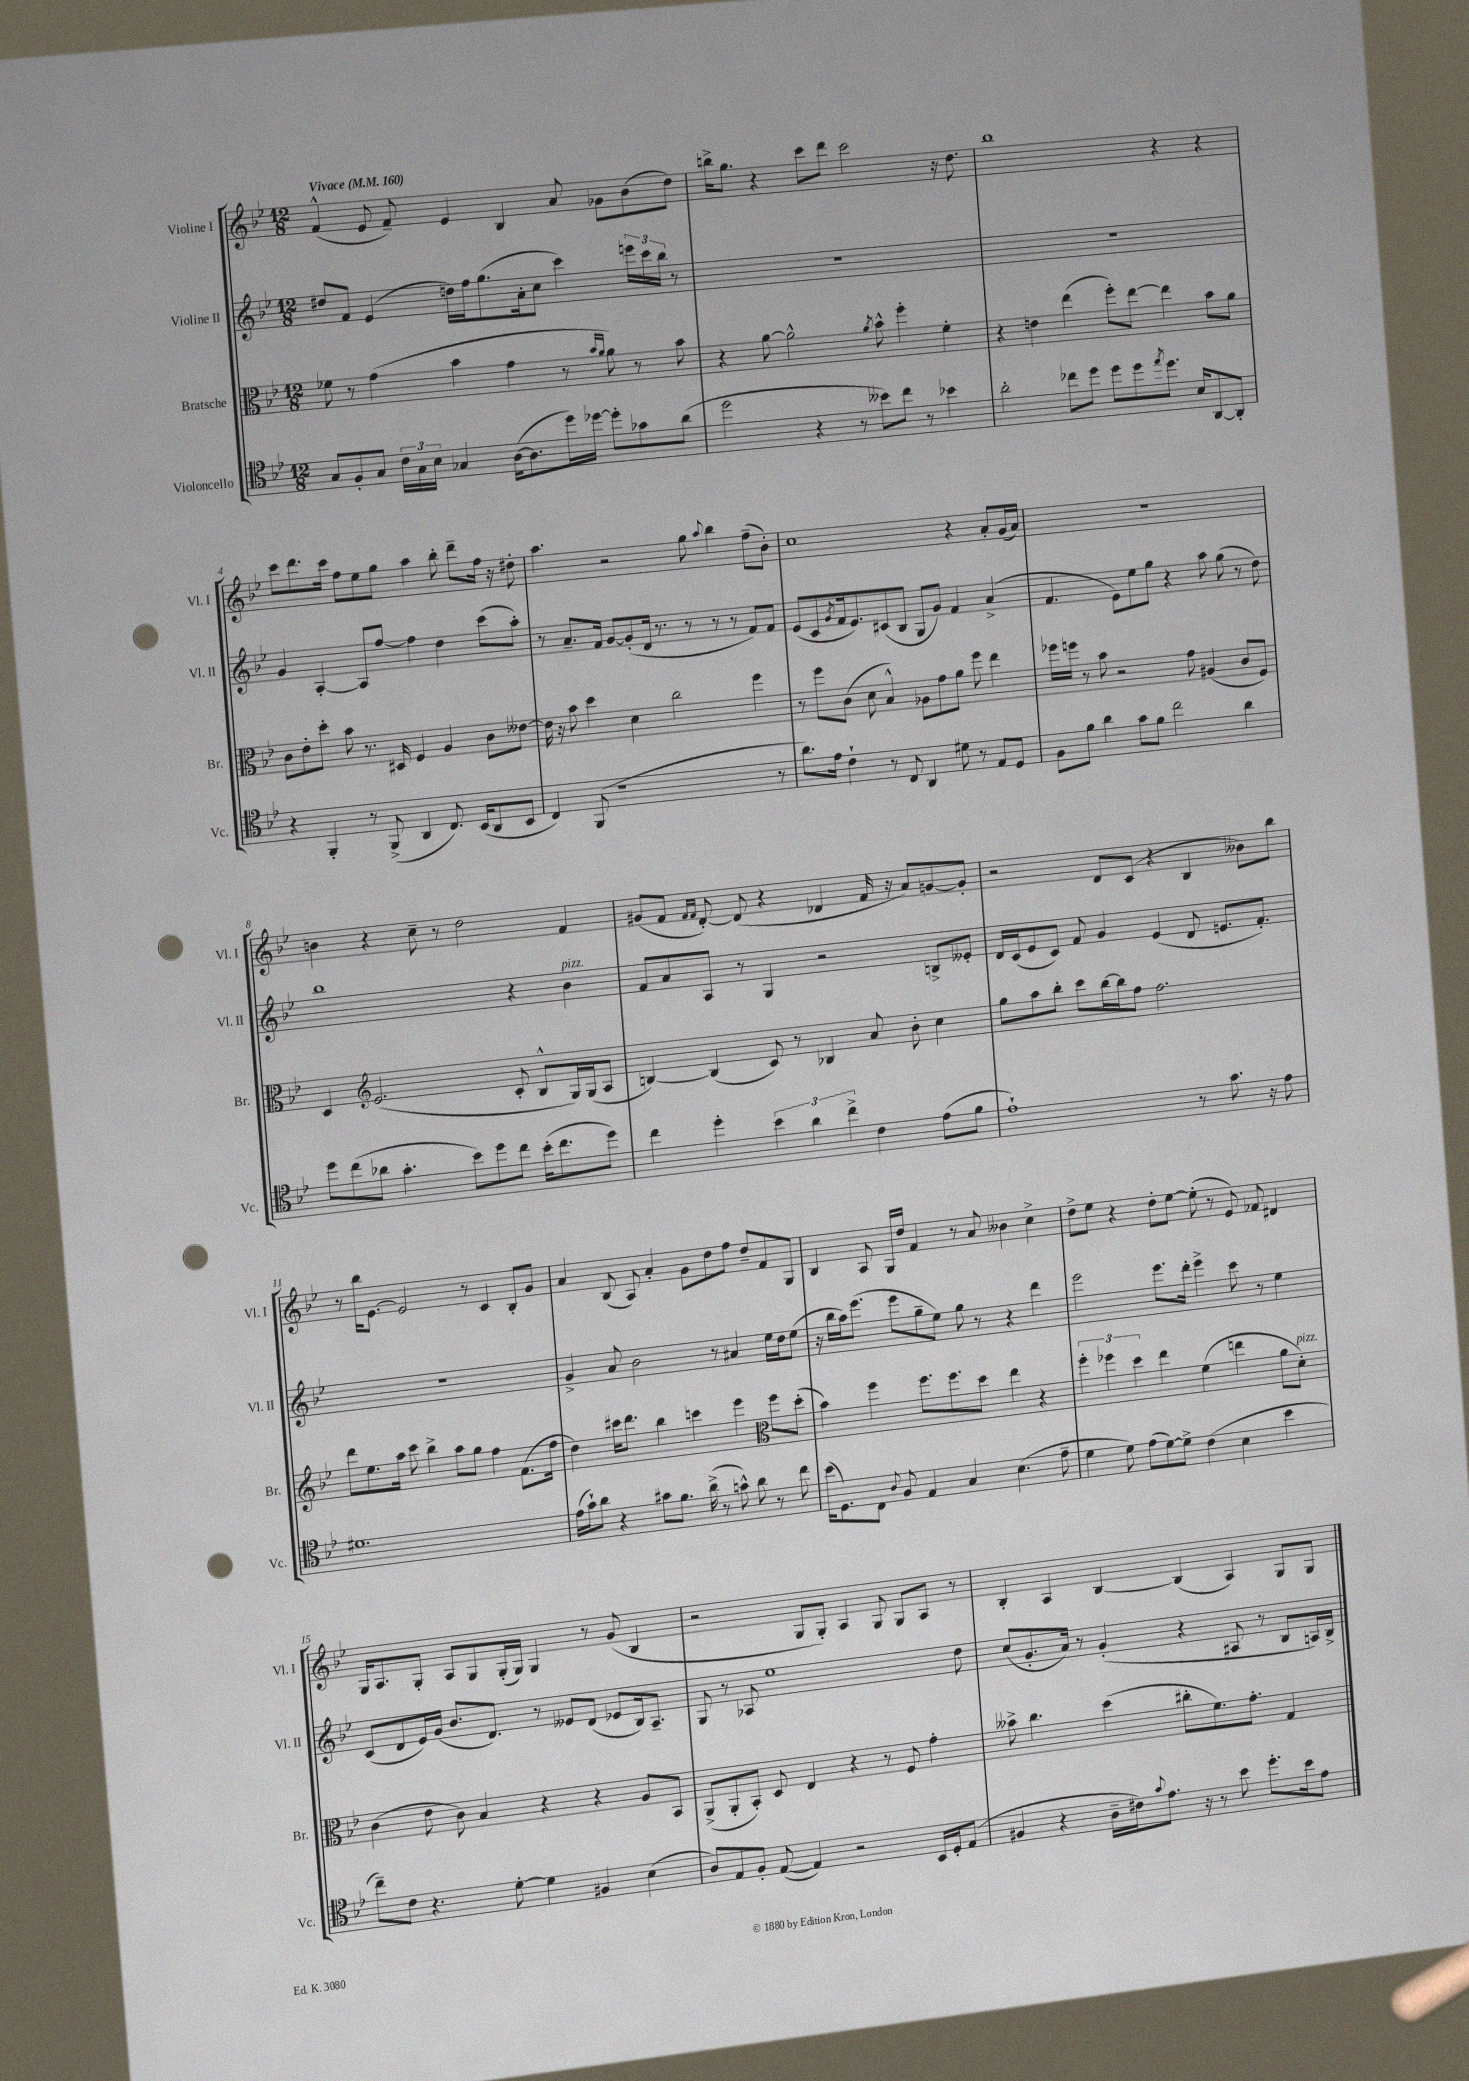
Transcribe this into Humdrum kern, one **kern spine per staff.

**kern	**kern	**kern	**kern
*staff4	*staff3	*staff2	*staff1
*clefC4	*clefC3	*clefG2	*clefG2
*k[b-e-]	*k[b-e-]	*k[b-e-]	*k[b-e-]
*M12/8	*M12/8	*M12/8	*M12/8
*MM160	*MM160	*MM160	*MM160
8G	8f-	8dd#	(4f^^
8F'	8r	8f	.
8G	(4g	(4e-	8e-
24c	.	.	8f~)
24G	.	.	.
24B-	.	.	.
4G-	4b-	16dd)	4e-
.	.	16ff	.
.	.	(8.gg	.
([16A	4g	.	4B-
8.A]	.	16a'	.
.	.	8cc	.
16dd)	8r	4ccc)	8a
[16dd-	.	.	.
.	16qqb-	.	.
.	16qqa	.	.
8dd-']	8a)	.	8g-
8g-	8r	24eee	(8b-
.	.	24ccc	.
.	.	24bb-	.
(8a	8b-	8r	8dd)
=	=	=	=
2dd	4r	1.r	16bb^
.	.	.	8.gg
.	[8a	.	4r
.	2a^^]	.	.
4r	.	.	8ccc
.	.	.	8ddd
8r	.	.	2ccc
.	8qa	.	.
8b--)	8b-^^	.	.
8cc	4ff'	.	.
8r	.	.	.
4b-	4f'	.	16r
.	.	.	8.dd
=	=	=	=
2a'	4r	1.r	1bb-
.	4e	.	.
8cc-	(4ee-	.	.
8dd	.	.	.
8dd	8ff')	.	.
8dd	[8ee-	.	.
8qee-	.	.	.
8.dd	4ee-]	.	4r
16B-	.	.	.
[8AA	8b-	.	4r
8AA']	8a	.	.
=	=	=	=
4r	8c	4g	8ccc
.	8e-'	.	8.ddd
4FF'	8dd'	[4A'	.
.	.	.	16ccc
.	8b-	.	8ff
8r	8.r	8A]	8ee-
(8FF^	.	[8ff	8gg
.	16D#	.	.
4AA	4F	4ff]	4aa
8.C)	4A	4dd	8bb-'
.	.	.	8ddd~
(16BB-	.	.	.
8AA	8c	(8ccc	16ff
.	.	.	16r
8BB-	[8e--	8aa')	8dd#'
=	=	=	=
4C)	16e--]	8r	4.aa
.	16r	.	.
.	8b-	8.a~	.
(8FF	4dd	.	.
.	.	16f	.
1r	.	[8g	2r
.	4d	(8g']	.
.	.	16d	.
.	.	8.r	.
.	2cc	.	.
.	.	8r	8gg
.	.	.	8qqaa
.	.	8r	4bb-
.	.	8r	.
.	4ff	8f)	(8ff~
8r	.	8f	8b-')
=	=	=	=
8.a)	8r	(8e-	1cc
.	8ff	8c	.
16e-	.	.	.
.	.	8qg	.
4c`	(8c	16f	.
.	.	8.e-)	.
.	8d	.	.
8r	4B-^^)	(8c#	.
8C	.	8B-	.
4AA	8A-	8G	.
.	8g	8g)	.
8d#	8a	4f	4r
8r	8ff	.	.
8E-	4ee-	(4a^	8a'
8D	.	.	(16g
.	.	.	16a)
=	=	=	=
8F	16ff-	4.f	1.r
.	16ff	.	.
8f	8r	.	.
4a	8b-	.	.
.	2r	8e-)	.
8g	.	8ee-	.
8f	.	8gg	.
2cc	.	4r	.
.	8g	.	.
.	(4A#	8aa	.
.	.	(8gg	.
4a	8c	8r	.
.	8F)	8dd)	.
=	=	=	=
8dd	4D	1bb-	4b
(8cc	.	.	.
*	*clefG2	*	*
8a-	(2.e-	.	4r
4.g'	.	.	.
.	.	.	8cc~
.	.	.	8r
8b-)	.	.	2dd
8dd	.	.	.
8cc	8c'	4r	.
(16b-'	8B-^^	.	.
8.cc	.	.	.
.	16G)	4b-	4f
.	(16G	.	.
8dd)	8A	.	.
=	=	=	=
4cc	[4B)	8f	(8g#
.	.	8a	8f
.	.	.	16qqf
.	.	.	16qqf
4dd'	(4B]	8A	[8d')
.	.	8r	(8d]
6b-	8c)	4G	4r
.	8r	.	.
6a	.	.	.
.	4B-	2r	4d-
6cc^	.	.	.
4c	8a	.	16f
.	.	.	16r
.	8b-'	.	8a)
(8e-	4cc	8B^	[8g
8f	.	8e--'	8g']
=	=	=	=
1e-`)	8gg	16d	2r
.	.	(16c	.
.	8aa	8e-	.
.	8bb-'	8c)	.
.	8ccc	8f	.
.	[16bb-	4g	8d
.	16bb-]	.	.
.	8ff	.	(8c
.	2.ff	(4e-	4r
8r	.	8d	4B-
8.g	.	8.e	.
.	.	.	8b--)
16r	.	8.f')	.
8e-	.	.	8bb-
=	=	=	=
1.d#	8ddd	1.r	8r
.	8.ee-	.	16bb-
.	.	.	[8.e-
.	16aa	.	.
.	8ccc	.	2e-]
.	4bb-^	.	.
.	8aa	.	.
.	8gg	.	8r
.	4ff	.	4c
.	(8.f	.	8B-'
.	.	.	8g
.	16ff	.	.
=	=	=	=
(16e-	4dd)	4g^	4a
16g`)	.	.	.
8a	.	.	.
4r	16ccc#	8a	(8B-
.	8.ddd	.	.
.	.	2b-	8A)
8g#	4bb-	.	4a'
8.f	.	.	.
.	4ccc	.	8g
(16a^	.	.	.
8r	.	8r	8dd
8g^^)	4eee-	4a#	8ff
8a	.	.	8dd~
*	*clefC3	*	*
8r	8ff	16ee-	8f
.	.	16dd	.
8cc	(8dd'	(8ee-	8G
=	=	=	=
(16b-	4b-)	16r	4B-
8.D)	.	16bb-	.
.	.	16aa)	.
.	.	(8.eee-	.
8C	4ff	.	8A
8qqA	.	.	.
8F	.	8eee-	16G
.	.	.	16dd
4E-	8.ff	8gg~	4f
.	.	8ee-)	.
.	8.ff	.	.
4G	.	8gg	8r
.	8dd	8r	8a
(4.B-	4ee-	4r	4b--
.	4r	4ddd	4cc^
8e-~	.	.	.
=	=	=	=
4d	6ff'	2eee-	8dd^
.	.	.	8ee-
.	6ff-	.	.
8d)	.	.	4r
.	6dd	.	.
(8e-	.	.	.
[8d)	4ee-	8.eee-	8dd'
8d^]	.	.	[8ee-
.	.	16ddd'	.
(4c	(4f	4eee-^	(8ee-']
.	.	.	8r
4B-	4ee	8ccc	8e-)
.	.	8r	8f-
4b-	8a	4ee-	4d#
.	8d')	.	.
=	=	=	=
8cc~)	(4c	(8c	16G
.	.	.	8.A
8c	.	8d	.
4.r	8e-	16e-)	8G'
.	.	(16g	.
.	8c)	8.b-	8A
.	4B-	.	8G
.	.	8.d)	.
[8d'	.	.	(16G'
.	.	.	16G)
4d]	4r	8r	4G
.	.	8e--	.
4F#	4r	(8d	8r
.	.	8e-	(8g
(4B-	8A	16B-)	4B-
.	.	8.A~	.
.	8BB-	.	.
=	=	=	=
8A)	(8AA^	8G	2r
8E-	8AA'	8r	.
8F'	8BB-')	8A-	.
([8E-	8D	1ee-	.
4E-])	4E-	.	8G
.	.	.	8G')
2r	4r	.	4A
.	8r	.	8G
.	8F	.	8G
16BB-	4g'	.	8A
16D'	.	.	.
(8E-	.	8dd	8r
=	=	=	=
4F#	8b--^	(8cc	4B-'
.	4.cc	8.g'	.
4r	.	.	4A
.	.	16a)	.
.	.	8r	.
16A~	(4dd	(4g'	[4B-
16c#)	.	.	.
8qqg	.	.	.
8.e-	.	.	.
.	8cc#'	4r	(4B-]
16r	.	.	.
8r	8.f)	.	.
8b-	.	8A#	4A)
.	8.g'	.	.
8.dd'	.	8r	.
.	4G	8B-	8G
16b-	.	.	.
8e-	.	16A)	8G
.	.	16B-^	.
==	==	==	==
*-	*-	*-	*-
